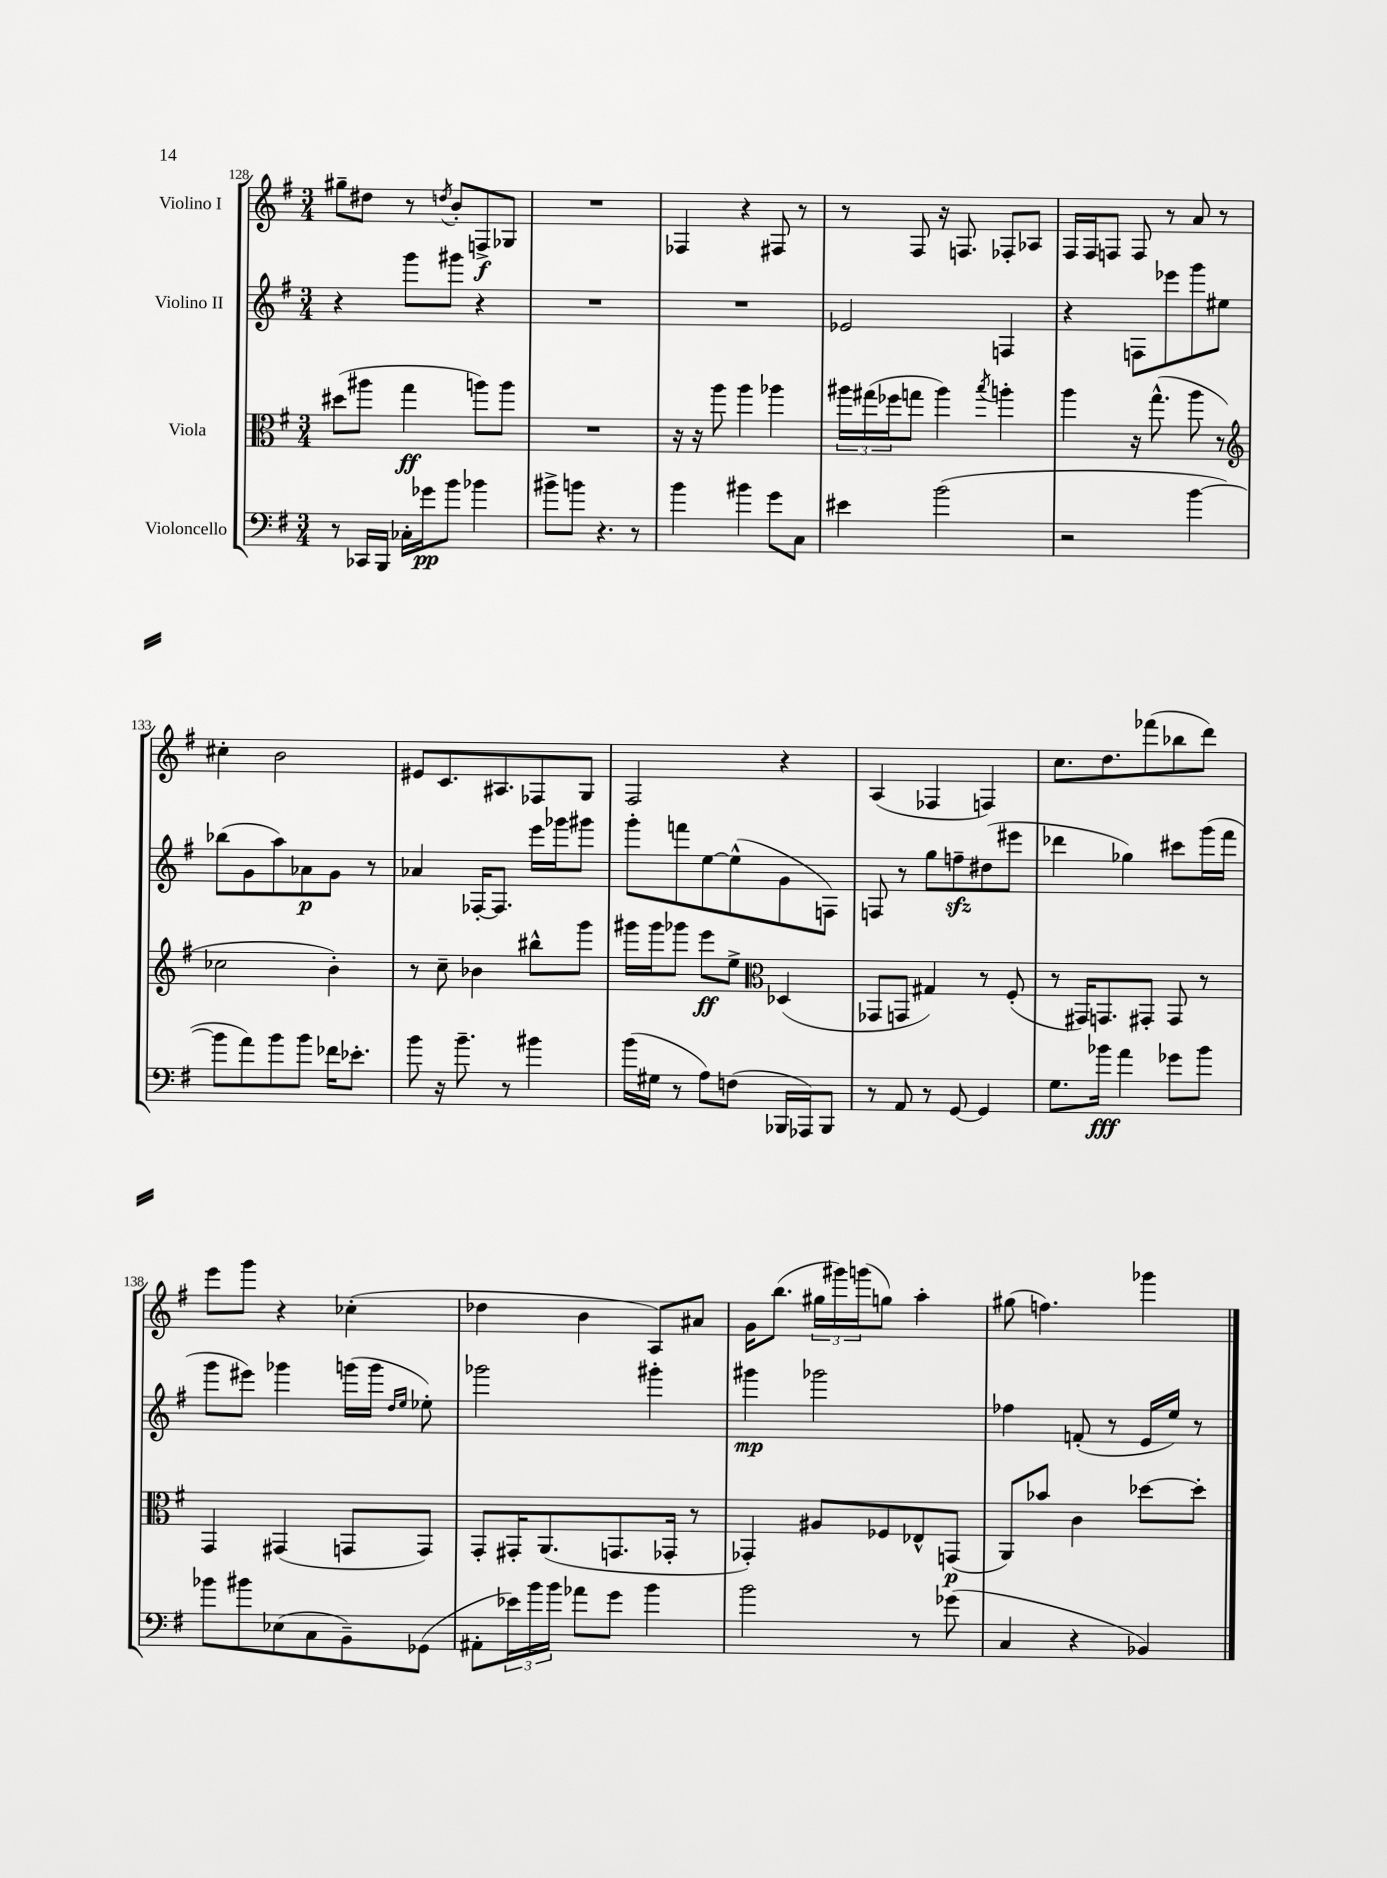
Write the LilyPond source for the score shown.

<<
\new StaffGroup <<
\new Staff = "s0" \with { instrumentName = "Violino I" } {
    \clef treble \key g \major \numericTimeSignature \time 3/4
    gis''8-- dis''8 r8 \acciaccatura { d''8 } b'8-. f8->\f ges8 |
    R2. |
    fes4 r4 fis8 r8 |
    r8 fis8 r16 f8. fes8-. aes8 |
    fis16 fis16 f8 f8 r8 a'8 r8 |
    cis''4-. b'2 |
    eis'8 c'8. ais8. fes8 g8 |
    fis2 r4 |
    a4( fes4 f4) |
    c''8. d''8. fes'''8( bes''8 d'''8) |
    e'''8 g'''8 r4 ces''4-.( |
    des''4 b'4 a8) ais'8 |
    g'16 b''8.( \tuplet 3/2 { gis''16 gis'''16) g'''16( } g''8) a''4-. |
    gis''8( f''4.) ges'''4 \bar "|." |
}
\new Staff = "s1" \with { instrumentName = "Violino II" } {
    \clef treble \key g \major \numericTimeSignature \time 3/4
    r4 g'''8 gis'''8 r4 |
    R2. |
    R2. |
    ees'2 f4 |
    r4 f8 ees'''8 g'''8 eis''8 |
    bes''8( g'8 a''8) aes'8\p g'8 r8 |
    aes'4 fes16~-. fes8. e'''16 ges'''16 gis'''8 |
    g'''8-. f'''8 e''8~ e''8-^( g'8 f8) |
    f8 r8 g''8 f''8--\sfz dis''8( eis'''8 |
    des'''4 ges''4) cis'''8 g'''16( fis'''16 |
    g'''8 eis'''8) ges'''4 g'''16( g'''16 \grace { d''16 e''16 } ees''8-.) |
    ges'''2 gis'''4-. |
    gis'''4\mp ges'''2 |
    fes''4 f'8-.( r8 e'16 e''16) r8 \bar "|." |
}
\new Staff = "s2" \with { instrumentName = "Viola" } {
    \clef alto \key g \major \numericTimeSignature \time 3/4
    dis''8( ais''8 g''4\ff a''8) a''8 |
    R2. |
    r16 r16 a''8 a''4 aes''4 |
    \tuplet 3/2 { ais''16 gis''16( fes''16 } g''8 ais''4) \acciaccatura { b''8 } a''4-. |
    a''4 r16 g''8.-^( a''8 r8 |
    \clef treble ces''2 b'4-.) |
    r8 c''8-- bes'4 bis''8-^ g'''8 |
    gis'''16 gis'''16 ges'''8 e'''8\ff e''8-> \clef alto des4( |
    ges,8 g,8 gis4) r8 fis8-.( |
    r8 gis,16) g,8. gis,8-. gis,8 r8 |
    g,4 gis,4( g,8 g,8) |
    g,8-. gis,16-. a,8.( g,8. ges,16-. r8 |
    ges,4-.) ais8 fes8 ees8-^ g,8\p( |
    a,8) bes'8 c'4 des''8~ des''8-. \bar "|." |
}
\new Staff = "s3" \with { instrumentName = "Violoncello" } {
    \clef bass \key g \major \numericTimeSignature \time 3/4
    r8 ces,16 b,,16 ces16-. ges'16\pp b'8 bes'4 |
    bis'8-> b'8 r4. r8 |
    b'4 bis'4 g'8 c8 |
    eis'4 b'2( |
    r2 b'4~ |
    b'8 a'8) b'8 b'8 fes'16 ees'8.-. |
    b'8 r16 b'8.-- r8 bis'4 |
    b'16( gis16 r8 a8) f8( bes,,16 aes,,16) bes,,8 |
    r8 a,8 r8 g,8~ g,4 |
    g8. bes'16\fff a'4 ges'8 bes'8 |
    bes'8 bis'8 ees8( c8 b,8--) ges,8( |
    ais,8-. \tuplet 3/2 { ees'16) b'16 b'16 } aes'8 g'8 b'4 |
    b'2 r8 ges'8( |
    c4 r4 bes,4) \bar "|." |
}
>>
>>
\layout { \context { \Score currentBarNumber = #128 } }
